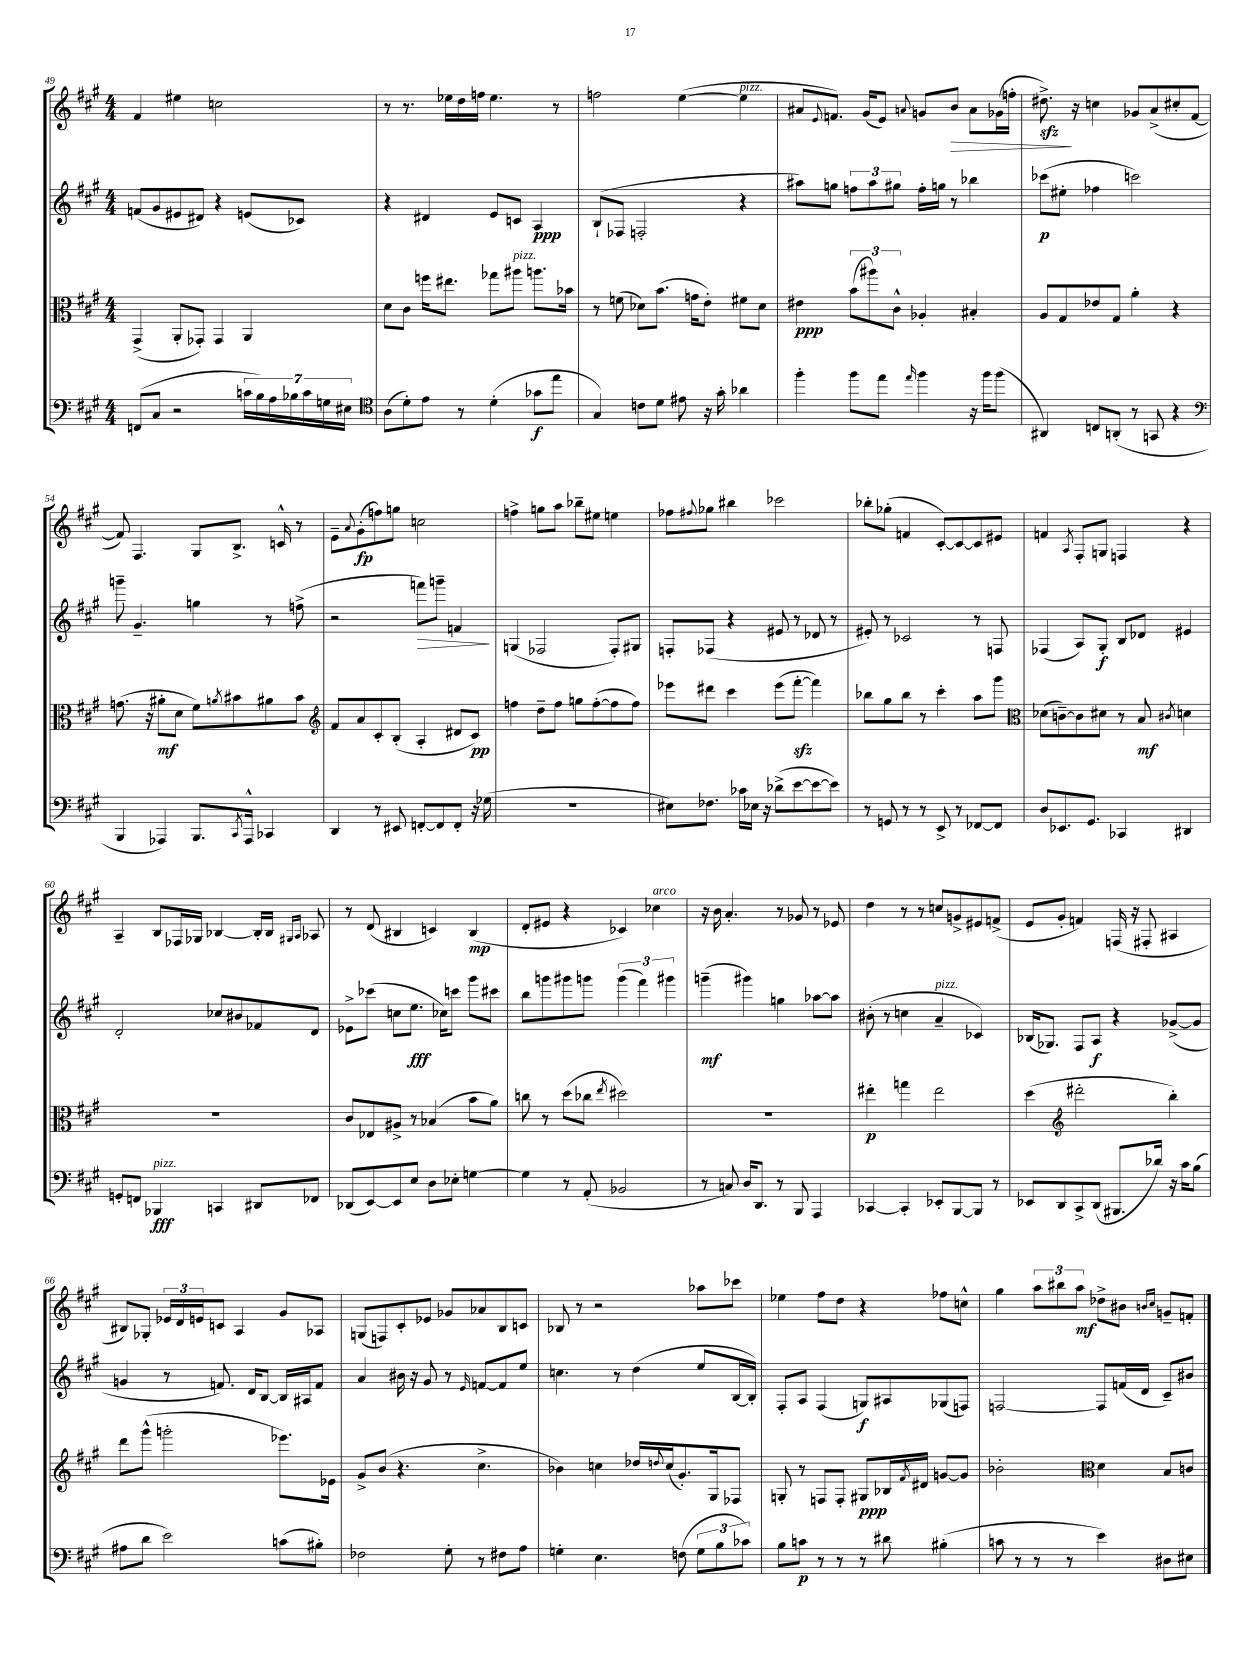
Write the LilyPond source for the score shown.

<<
\new StaffGroup <<
\new Staff = "s0" {
    \clef treble \key a \major \numericTimeSignature \time 4/4
    fis'4 eis''4 c''2 |
    r8 r8. ees''16 d''16 f''16 ees''4. r8 |
    f''2 e''4~( e''4^\markup { \italic "pizz." } |
    ais'8 \appoggiatura { e'8 } f'8.) gis'16( e'8) \appoggiatura { a'8 } g'8 b'8\> a'8 ges'16( f''16-. |
    dis''8.->\sfz\!) r16 c''4 ges'8 a'8->( cis''8-. fis'8~ |
    fis'8) fis4. gis8 b8.-> c'16-^ r8 |
    e'8-- \appoggiatura { a'8 } gis'8-.\fp( f''8) g''8 c''2 |
    f''4-> g''8 a''8 bes''8-- eis''8 e''4 |
    fes''8 \appoggiatura { fis''8 } ges''8 bis''4 ces'''2 |
    bes''8-. ges''8-.( f'4 cis'8~-.) cis'8~ cis'8 eis'8 |
    f'4 \acciaccatura { a8 } fis8-. g8 f4 r4 |
    a4-- b8 fes16 ges16 bes4~ bes16-. bes16 \grace { gis16 a16 } aes8 |
    r8 d'8( bis4 c'4) bis4\mp( |
    d'8-. eis'8 r4 ces'4) ces''4^\markup { \italic "arco" } |
    r16 b'16 a'4.-. r8 ges'8 r8 ees'8 |
    d''4 r8 r8 c''8 g'8-> eis'8 f'8->( |
    e'8 gis'8-. f'4) f16( r16 fis8-. ais4 |
    bis8) ges8-. \tuplet 3/2 { ees'16 d'16 e'16 } c'8 a4 gis'8 aes8 |
    g8( f8) cis'8-. ees'8 ges'8 aes'8 b8 c'8 |
    bes8 r8 r2 aes''8 ces'''8 |
    ees''4 fis''8 d''8 r4 fes''8 c''8-^ |
    gis''4 \tuplet 3/2 { a''8 bis''8 a''8\mf } des''8-> bis'8 \grace { b'16 cis''16 } g'8-- f'8-. \bar "|." |
}
\new Staff = "s1" {
    \clef treble \key a \major \numericTimeSignature \time 4/4
    f'8( gis'8 eis'8 dis'8) r4 e'8( ces'8) |
    r4 dis'4 e'8 c'8 a4\ppp |
    b8-!( fes8 f2-. r4 |
    ais''8) g''8 \tuplet 3/2 { f''8 ais''8 gis''8 } f''16-. g''16 r8 bes''4 |
    ces'''8\p( eis''8-. fes''4 c'''2) |
    g'''8-- gis'4.-- g''4 r8 f''8->( |
    r2 f'''8\>) g'''8-- f'4\! |
    g4( fes2 fes8-.) gis8 |
    f8-. fes8( r4 eis'8 r8 des'8 r8 |
    eis'8-.) r8 ces'2 r8 f8 |
    fes4( a8) gis8-.\f b8 des'8 eis'4 |
    d'2-. ces''8 bis'8 fes'8 d'8 |
    ees'8-> ces'''8( c''8 e''8.\fff ces''16) c'''8 gis'''8 cis'''8 |
    b''8 g'''8 gis'''8 g'''8 \tuplet 3/2 { g'''4( fis'''4) gis'''4 } |
    g'''4--\mf( gis'''4) g''4 aes''8~ aes''8 |
    bis'8-.( r8 c''4 a'4--^\markup { \italic "pizz." } ces'4) |
    bes16( ges8.) fis8 a8\f r4 ges'8~->( ges'8 |
    g'4 r8 f'8.) d'16 b8~ b16 ais16 f'8 |
    a'4 bis'16 r16 gis'8 r8 \grace { e'16 } f'8~ f'8 e''8 |
    c''4. r8 d''4( e''8 b16~ b16-.) |
    fis8-. a8 fis4( g8\f) ais8 ges8( f8) |
    f2~ f8 f'16( d'16 cis'8--) bis'8 \bar "|." |
}
\new Staff = "s2" {
    \clef alto \key a \major \numericTimeSignature \time 4/4
    gis,4->( a,8-. ges,8-.) ges,4 a,4 |
    d'8 cis'8 f''16 eis''8. ges''8 ais''8^\markup { \italic "pizz." } a''8. bes'16 |
    r8 f'8( des'8) b'8.( g'16 e'8-.) fis'8 des'8 |
    eis'4\ppp \tuplet 3/2 { b'8( ais''8) cis'8-^ } aes4-. bis4-. |
    a8 gis8 ees'8 gis8 a'4-. r4 |
    g'8.( r16 ais'8-.\mf d'8 fis'8) \acciaccatura { a'8 } bis'8 ais'8 bis'8 |
    \clef treble fis'8 a'8 cis'8-. b8-.( a4-. dis'8 cis'8\pp) |
    f''4 d''8-- f''8 g''8 f''8~-.( f''8 f''8) |
    ees'''8 dis'''8 cis'''4 ees'''8( fis'''8~-.\sfz fis'''4) |
    bes''8 gis''8 bes''8 r8 cis'''4-. a''8 gis'''8 |
    \clef alto des'8( c'8~--) c'8 dis'8 r8 b8\mf \acciaccatura { cis'8 } d'4 |
    R1 |
    cis'8 ees8 ais8-> r8 bes4( b'8 a'8) |
    c''8 r8 d''8( ces''8 \acciaccatura { e''8 } dis''2) |
    R1 |
    eis''4-.\p g''4 eis''2 |
    d''4( \clef treble dis'''2-. b''4-.) |
    d'''8 gis'''8-^( g'''2-. ees'''8.) ees'16 |
    gis'8-> b'8( r4. cis''4.-> |
    bes'4) c''4 des''16 \appoggiatura { d''8 } c''16( gis'8.-.) gis16 fes8 |
    g8-. r8 f8 f8-. gis8\ppp bes16 \acciaccatura { fis'8 } dis'16 g'8~ g'8 |
    bes'2-. \clef alto d'4 b8 c'8 \bar "|." |
}
\new Staff = "s3" {
    \clef bass \key a \major \numericTimeSignature \time 4/4
    f,8( cis8 r2 \tuplet 7/4 { c'16 b16) a16 bes16 c'16 g16 eis16 } |
    \clef tenor a8( d'8-.) e'8 r8 d'4-.( ges'8\f e''8 |
    gis4) c'8 d'8 eis'8 r16 gis'16-. aes'4 |
    fis''4-. fis''8 e''8 \grace { e''16 } fis''4 r16 fis''16 fis''8( |
    ais,4) c8 a,8-.( r8 g,8 r4 |
    \clef bass b,,4 aes,,4) b,,8. \acciaccatura { cis,8 } aes,,16-^ ces,4 |
    d,4 r8 eis,8 f,8~-. f,8 f,8-. r16 ges16( |
    R1 |
    eis8) fes8. ces'16 ees16 r16 des'8->( e'8~ e'8~ e'8) |
    r8 g,8 r8 r8 e,8-> r8 fes,8~ fes,8 |
    d8 ees,8. gis,8. ces,4 dis,4 |
    g,8-. f,8 bes,,4\fff^\markup { \italic "pizz." } c,4 dis,8 fes,8 |
    des,8( e,8~) e,8 e8 d8 ees8-. g4~ |
    g4 r8 a,8-.( bes,2 |
    r8 c8) d16 d,8. r8 b,,8 a,,4 |
    ces,4~ ces,4-. ees,8-. b,,8~ b,,8 r8 |
    ees,8 d,8 cis,8-> d,8( bis,,8. des'16) r16 cis'16 b8( |
    ais8 d'8 e'2) c'8( bis8-.) |
    fes2 gis8-. r8 fis8 a8 |
    g4-. e4. f8( \tuplet 3/2 { g8 b8 ces'8) } |
    b8 c'8\p r8 r8 r8 dis'8 bis4-.( |
    c'8 r8 r8 r8 e'4) dis8 eis8 \bar "|." |
}
>>
>>
\layout { \context { \Score currentBarNumber = #49 } }
